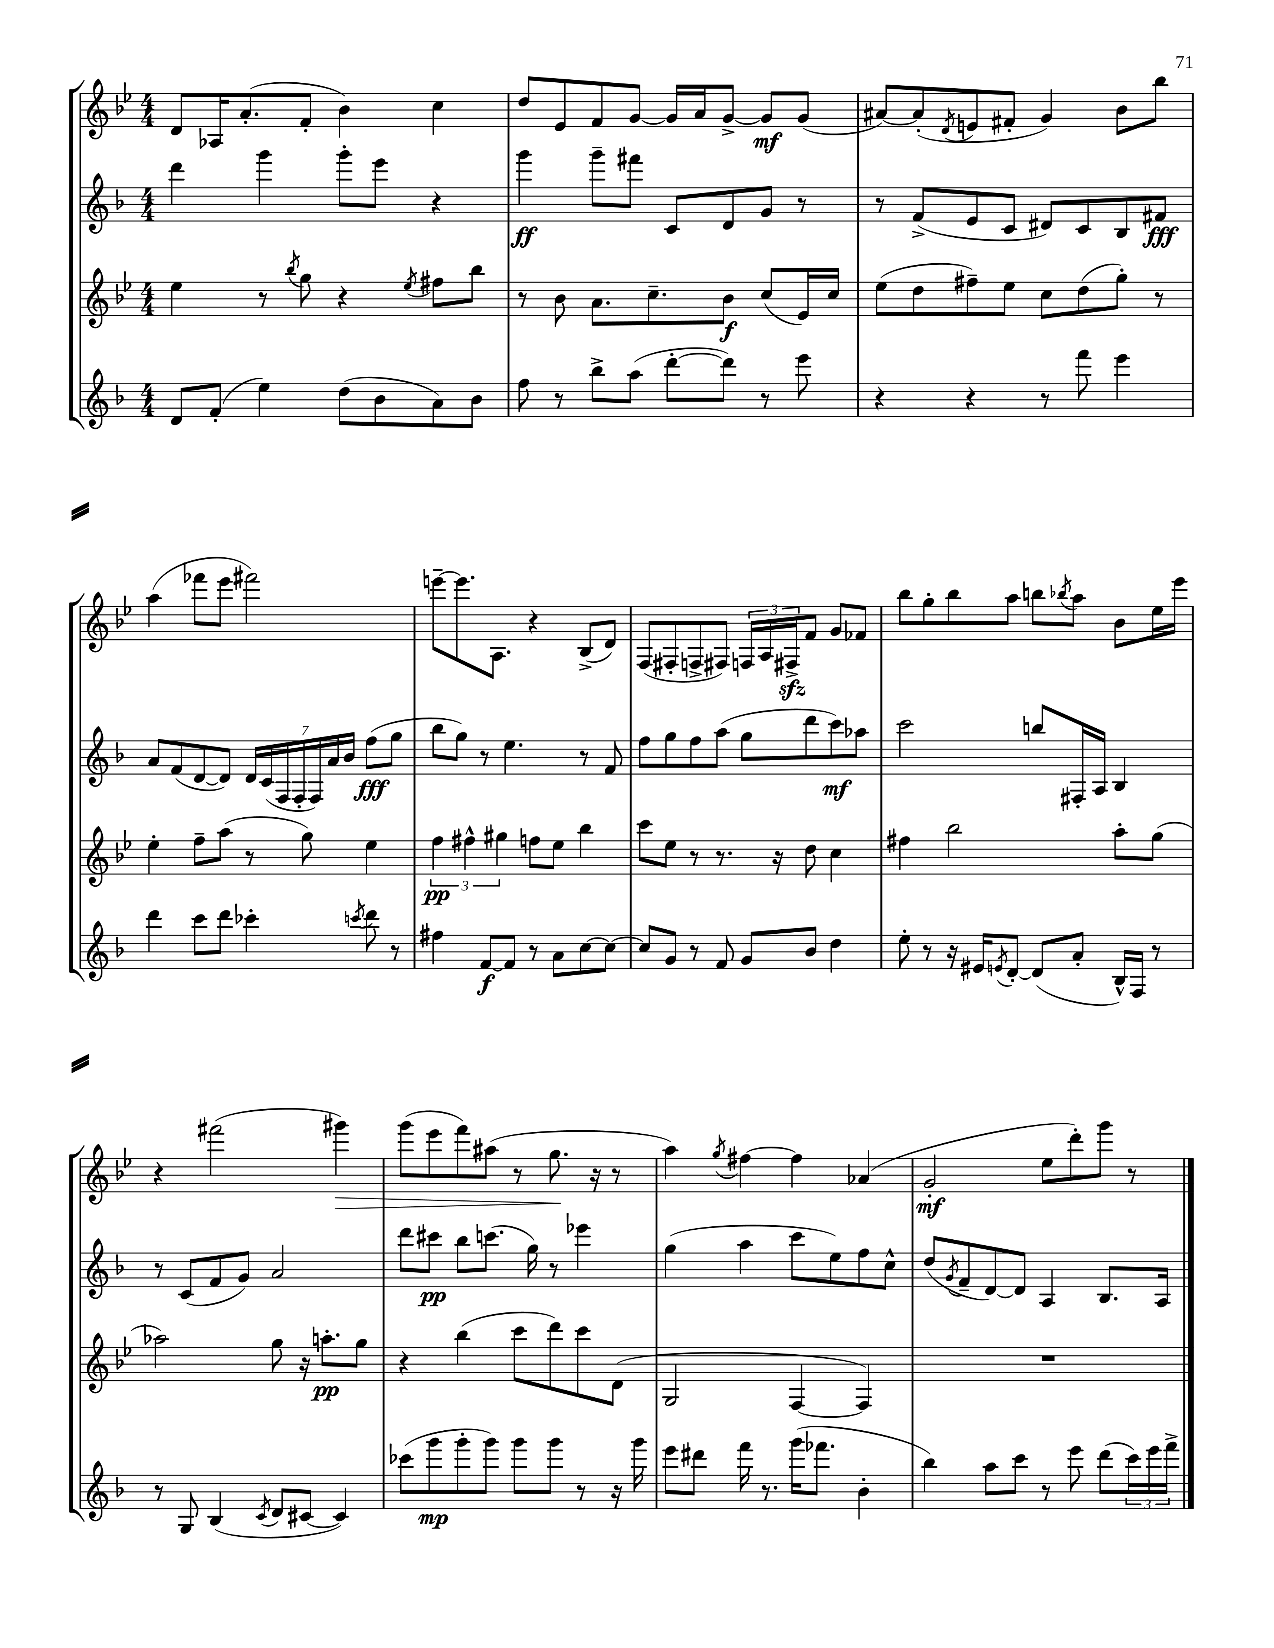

**kern	**kern	**kern	**kern
*staff4	*staff3	*staff2	*staff1
*clefG2	*clefG2	*clefG2	*clefG2
*k[b-]	*k[b-e-]	*k[b-]	*k[b-e-]
*M4/4	*M4/4	*M4/4	*M4/4
8d/L	4ee-\	4ddd\	8d/L
(8f'/J	.	.	16A-/K
.	.	.	(8.a'/
4ee\)	8r	4ggg\	.
.	8qbb-/	.	.
.	8gg\	.	8f'/J
(8dd\L	4r	8ggg'\L	4b-\)
8b-\	.	8eee\J	.
.	8qee-/	.	.
8a\)	8ff#\L	4r	4cc\
8b-\J	8bb-\J	.	.
=	=	=	=
8ff\	8r	4ggg\	8dd/L
8r	8b-\	.	8e-/
8bb-^\L	8.a\L	8ggg~\L	8f/
(8aa\J	.	8fff#\J	[8g/J
.	8.cc~\	.	.
[8ddd'\L	.	8c/L	16g/]LL
.	.	.	16a/J
8ddd\]J)	8b-\J	8d/	[8g^/J
8r	(8cc/L	8g/J	8g/]L
8eee\	16e-/L)	8r	(8g/J
.	16cc/JJ	.	.
=	=	=	=
4r	(8ee-\L	8r	[8a#/L)
.	8dd\	(8f^/L	(8a#'/]
.	.	.	8qd/
4r	8ff#~\)	8e/	8e/
.	8ee-\J	8c/J	8f#'/J
8r	8cc\L	8d#/L)	4g/)
8fff\	(8dd\	8c/	.
4eee\	8gg'\J)	8B-/	8b-\L
.	8r	8f#/J	8bb-\J
=	=	=	=
4ddd\	4ee-'\	8a/L	(4aa\
.	.	(8f/	.
8ccc\L	8ff~\L	[8d/	8fff-\L
8ddd\J	(8aa\J	8d/]J)	8eee-\J
4ccc-'\	8r	28d/LL	2fff#\)
.	.	(28c/	.
.	.	28F/	.
.	.	28F'/	.
.	8gg\)	.	.
.	.	28F/)	.
.	.	28a/	.
.	.	28b-/JJ	.
8qccc/	.	.	.
8ddd\	4ee-\	(8ff\L	.
8r	.	8gg\J	.
=	=	=	=
4ff#\	6ff\	8bb-\L	[8eee~\L
.	.	8gg\J)	8.eee\]
.	6ff#^^\	.	.
[8f/L	.	8r	.
.	.	.	8.A\J
.	6gg#\	.	.
8f/]J	.	4.ee\	.
8r	8ff\L	.	4r
8a\L	8ee-\J	.	.
[8cc\	4bb-\	8r	(8B-^/L
8cc\_J	.	8f/	8d/J)
=	=	=	=
8cc/]L	8ccc\L	8ff\L	(8F/L
8g/J	8ee-\J	8gg\	8F#'/
8r	8r	8ff\	8F^/
8f/	8.r	(8aa\J	8F#/J)
8g/L	.	8gg\L	24F/LL
.	.	.	24A/
.	16r	.	.
.	.	.	24F#^/J
8b-/J	8dd\	8ddd\	8f/J
4dd\	4cc\	8ccc\)	8g/L
.	.	8aa-\J	8f-/J
=	=	=	=
8ee'\	4ff#\	2ccc\	8bb-\L
8r	.	.	8gg'\
16r	2bb-\	.	8bb-\
16e#/LK	.	.	.
8qe/	.	.	.
[8d'/J	.	.	8aa\J
(8d/]L	.	8bb/L	8bb\L
.	.	.	8qbb-/
8a'/J	.	16F#'/L	8aa\J
.	.	16A/JJ	.
16B-^^/LL)	8aa'\L	4B-/	8b-\L
16F/JJ	.	.	.
8r	(8gg\J	.	16ee-\L
.	.	.	16eee-\JJ
=	=	=	=
8r	2aa-\)	8r	4r
8G/	.	(8c/L	.
(4B-/	.	8f/	(2fff#\
.	.	8g/J)	.
8qc/	.	.	.
8d/L	8gg\	2a/	.
[8c#/J	16r	.	.
.	8.aa'\L	.	.
4c#/])	.	.	4ggg#\)
.	8gg\J	.	.
=	=	=	=
(8ccc-\L	4r	8ddd\L	(8ggg\L
8ggg\	.	8ccc#\J	8eee-\
8ggg'\	(4bb-\	8bb-\L	8fff\)
8ggg\J)	.	(8.ccc\J	(8aa#\J
8ggg\L	8ccc\L	.	8r
.	.	16gg\)	.
8ggg\J	8ddd\)	8r	8.gg\
8r	8ccc\	4eee-\	.
.	.	.	16r
16r	(8d\J	.	8r
16ggg\	.	.	.
=	=	=	=
8eee\L	2G/	(4gg\	4aa\)
8ddd#\J	.	.	.
.	.	.	8qgg/
16fff\	.	4aa\	[4ff#\
8.r	.	.	.
(16ggg\LK	[4F/	8ccc\L	4ff#\]
8.fff-\J	.	.	.
.	.	8ee\)	.
4b-'\	4F/])	8ff\	(4a-/
.	.	8cc^^\J	.
=	=	=	=
4bb-\)	1r	(8dd/L	2g'/
.	.	8qg/	.
.	.	8f~/	.
8aa\L	.	[8d/)	.
8ccc\J	.	8d/]J	.
8r	.	4A/	8ee-\L
8eee\	.	.	8ddd'\)
(8ddd\L	.	8.B-/L	8ggg\J
24ccc\L)	.	.	8r
24eee\	.	.	.
.	.	16A/Jk	.
24fff^\JJ	.	.	.
==	==	==	==
*-	*-	*-	*-
